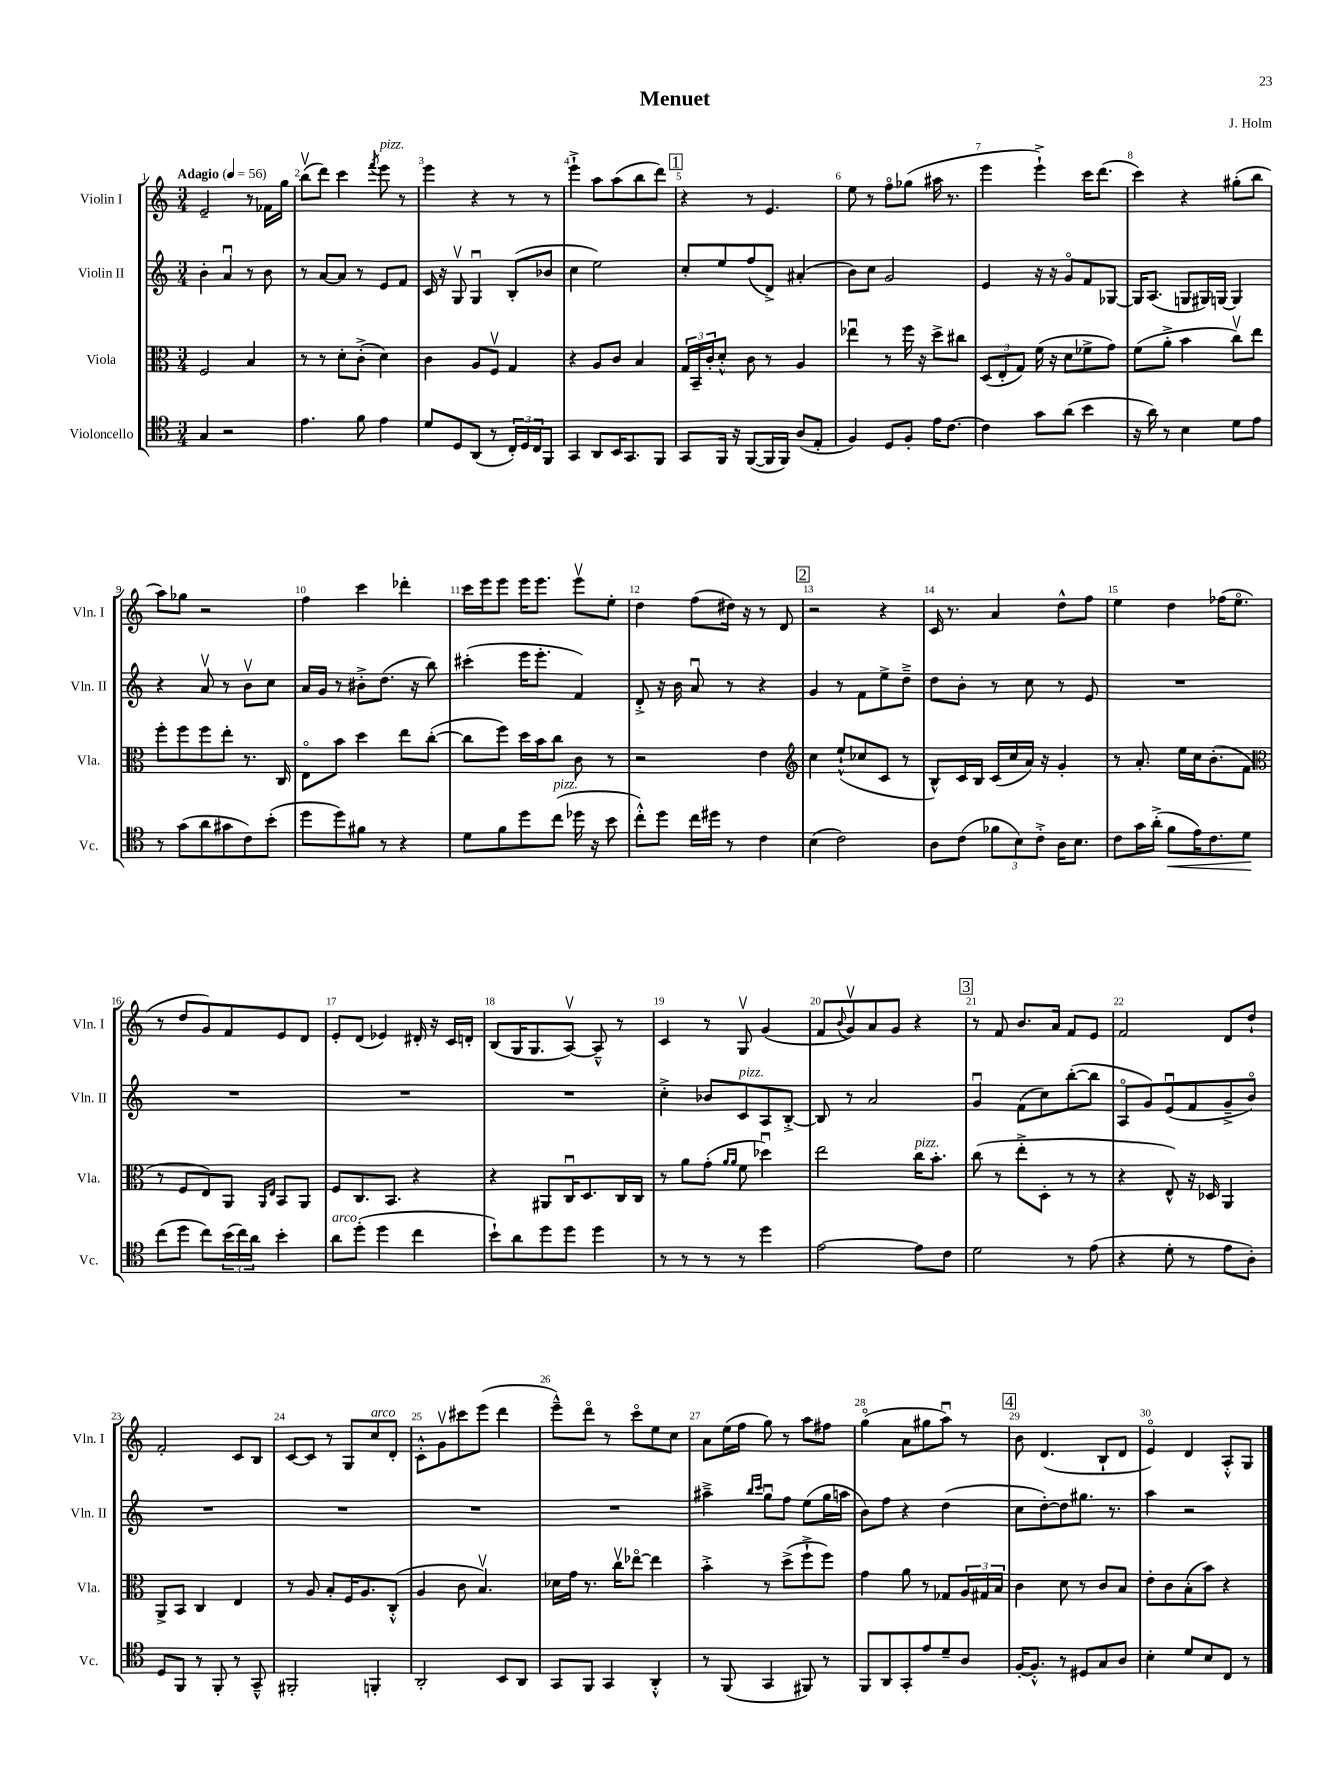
\header { title = "Menuet" composer = "J. Holm" }
<<
\new StaffGroup <<
\new Staff = "s0" \with { instrumentName = "Violin I" shortInstrumentName = "Vln. I" } {
    \clef treble \key c \major \numericTimeSignature \time 3/4 \tempo "Adagio" 4 = 56
    e'2-- r8 fes'16 g''16 |
    b''8\upbow( d'''8) c'''4 \acciaccatura { f'''8 } e'''8^\markup { \italic "pizz." } r8 |
    e'''4 r4 r8 r8 |
    e'''4-!-> a''8 a''8( b''8 d'''8) |
    \mark \markup { \box "1" } r4 r8 e'4. |
    e''8 r8 f''8\flageolet ges''8( ais''16 r8. |
    e'''4 e'''4-!->) c'''16 d'''8.( |
    c'''4) r4 gis''8-.( b''8 |
    a''8) ges''8 r2 |
    f''4 c'''4 des'''4-. |
    c'''16 e'''16 e'''8 e'''16 e'''8. e'''8\upbow e''8-. |
    d''4 f''8( dis''16) r16 r8 d'8 |
    \mark \markup { \box "2" } r2 r4 |
    c'16 r8. a'4 d''8-^ f''8 |
    e''4 d''4 fes''16( e''8.\flageolet |
    r8 d''8 g'8) f'8 e'8 d'8 |
    e'8-. d'8( ees'4) dis'16-. r16 c'16 d'16-. |
    b8( g16 g8. a8~\upbow) a8---^ r8 |
    c'4 r8 g8\upbow g'4( |
    f'8 \appoggiatura { b'8 } g'8\upbow) a'8 g'8 r4 |
    \mark \markup { \box "3" } r8 f'8 b'8. a'16 f'8 e'8 |
    f'2 d'8 d''8-! |
    f'2-. c'8 b8 |
    c'8~ c'8 r8 g8 c''8^\markup { \italic "arco" } d'8-. |
    c'8-.-^ g'8\upbow cis'''8 e'''8( d'''4 |
    e'''8---^) d'''8\flageolet r8 c'''8\flageolet e''8 c''8 |
    a'8 e''16( f''16 g''8) r8 a''8 fis''8 |
    g''4\flageolet( a'8 gis''8 a''8\downbow) r8 |
    \mark \markup { \box "4" } b'8 d'4.( b8-! d'8 |
    e'4\flageolet) d'4 a8-.-^ g8 \bar "|." |
}
\new Staff = "s1" \with { instrumentName = "Violin II" shortInstrumentName = "Vln. II" } {
    \clef treble \key c \major \numericTimeSignature \time 3/4
    b'4-. a'4\downbow r8 b'8 |
    r8 a'8~ a'8 r8 e'8 f'8 |
    c'16 r16 g8\upbow g4\downbow b8-.( bes'8 |
    c''4 e''2) |
    \mark \markup { \box "1" } c''8-. e''8 f''8( d'8->) ais'4-.( |
    b'8) c''8 g'2 |
    e'4 r16 r16 g'8\flageolet f'8 ges8~ |
    ges16 a8.( g8 gis16) g16~ g4 |
    r4 a'8\upbow r8 b'8\upbow c''8 |
    a'16 g'16 r8 bis'8-.-> d''8.( r16 b''8) |
    cis'''4-.( e'''16 e'''8.-. f'4) |
    d'8-.-> r16 b'16 a'8\downbow r8 r4 |
    \mark \markup { \box "2" } g'4 r8 f'8 e''8-> d''8---> |
    d''8 b'8-. r8 c''8 r8 e'8 |
    R2. |
    R2. |
    R2. |
    R2. |
    c''4-.-> bes'8 c'8^\markup { \italic "pizz." } a8 b8~-.-> |
    b8 r8 a'2 |
    \mark \markup { \box "3" } g'4\downbow f'8( c''8) b''8~-.( b''8 |
    a8\flageolet g'8) e'8\downbow( f'8 g'8---> b'8\flageolet) |
    R2. |
    R2. |
    R2. |
    R2. |
    ais''4---> \grace { b''16 c'''16 } g''8\downbow f''8 e''8( g''16 a''16 |
    b'8) f''8 r4 d''4( |
    \mark \markup { \box "4" } c''8 d''8~-.) d''8 gis''8. r8. |
    a''4 r2 \bar "|." |
}
\new Staff = "s2" \with { instrumentName = "Viola" shortInstrumentName = "Vla." } {
    \clef alto \key c \major \numericTimeSignature \time 3/4
    f2 b4 |
    r8 r8 d'8-. c'8-.->( d'4) |
    c'4 a8 f8\upbow g4 |
    r4 a8 c'8 b4 |
    \mark \markup { \box "1" } \tuplet 3/2 { g16 b,16-- c'16-. } d'8-.-^ c'8 r8 a4 |
    ees''4\downbow r8 f''16 r16 d''8-> cis''8 |
    \tuplet 3/2 { d8( e8-. g8) } f'16( r16 d'8 fes'8-> g'8) |
    f'8( a'8-.-> b'4 c''8\upbow) e''8 |
    f''8-. f''8 f''8 e''8-. r8. c16 |
    e8\flageolet b'8 d''4 e''8 c''8~-.( |
    c''8 f''8) d''16 b'16 c''8 c'8 r8 |
    r2 e'4 |
    \mark \markup { \box "2" } \clef treble c''4 e''8-!-^( ces''8 c'8 r8 |
    b8-^) c'16 b16 c'16( c''16 a'16) r16 g'4-. |
    r8 a'8.-. e''16 c''16 b'8.-.( f'8 |
    \clef alto r8 f8 e8) a,8 \grace { a,16 e16 } b,8 a,8 |
    f8 c8. b,8. r4 |
    r4 ais,8 c16\downbow d8. c16 c16 |
    r8 a'8 g'8-.( \grace { a'16 a'16 } f'8 des''4\downbow) |
    e''2 c''16^\markup { \italic "pizz." } b'8.-. |
    \mark \markup { \box "3" } c''8( r8 e''8-.-> d8-. r8 r8 |
    r4 e8-^) r16 des16 a,4 |
    a,8-> b,8 c4 e4 |
    r8 a8 b8-. f16 a8. c8-.-^( |
    a4 c'8 b4.\upbow) |
    des'16 g'16 r8. c''16\upbow ees''8~\flageolet ees''4 |
    b'4-.-> r8 d''8->( f''8-!-> f''8) |
    g'4 a'8 r8 ges8 \tuplet 3/2 { a16 gis16 b16 } |
    \mark \markup { \box "4" } c'4 d'8 r8 c'8 b8 |
    e'8-. c'8 b8-.( b'8) r4 \bar "|." |
}
\new Staff = "s3" \with { instrumentName = "Violoncello" shortInstrumentName = "Vc." } {
    \clef tenor \key c \major \numericTimeSignature \time 3/4
    g4 r2 |
    e'4. f'8 e'4 |
    d'8 d8 a,8( r8 \tuplet 3/2 { c16-.) d16 c16 } f,8 |
    g,4 a,8 b,16 g,8. f,8 |
    \mark \markup { \box "1" } g,8 f,16 r16 f,8~( f,16 f,16) a8( e8-. |
    f4) d8 f8-. e'16 c'8.~ |
    c'4 g'8 a'8( b'4 |
    r16 a'16) r8 b4 d'8 e'8 |
    r8 g'8( a'8 gis'8 c'8) b'8-.( |
    d''8 d''8) fis'8 r8 r4 |
    d'8 f'8 d''8 c''8^\markup { \italic "pizz." }( des''16 r16 b'8 |
    c''8-.-^) d''8 c''16 dis''16 r8 c'4 |
    \mark \markup { \box "2" } b4( c'2) |
    a8 c'8( \tuplet 3/2 { fes'8 b8) c'8-.-> } a16 b8. |
    c'8 g'16 a'16-.->( f'8\< e'16) c'8. d'8\! |
    c''8( d''8 c''8) \tuplet 3/2 { b'16( c''16) a'16 } b'4-. |
    a'8^\markup { \italic "arco" } d''8-.( d''4 c''4 |
    b'8-!) a'8 d''8 d''8 d''4 |
    r8 r8 r8 r8 d''4 |
    e'2~ e'8 c'8 |
    \mark \markup { \box "3" } d'2 r8 e'8( |
    r4 d'8-. r8 e'8 a8-.) |
    d8 f,8 r8 f,8-. r8 g,8---^ |
    fis,2-. f,4-. |
    a,2-. b,8 a,8 |
    g,8 f,8 g,4 a,4-.-^ |
    r8 f,8( g,4 fis,8) r8 |
    f,8 a,8 g,8-. e'8 d'8-- a8 |
    \mark \markup { \box "4" } f16~-. f8.-.-^ r8 dis8 g8 a8 |
    b4-. d'8 b8 c8 r8 \bar "|." |
}
>>
>>
\layout { \context { \Score \override BarNumber.break-visibility = ##(#f #t #t) barNumberVisibility = #all-bar-numbers-visible } }
